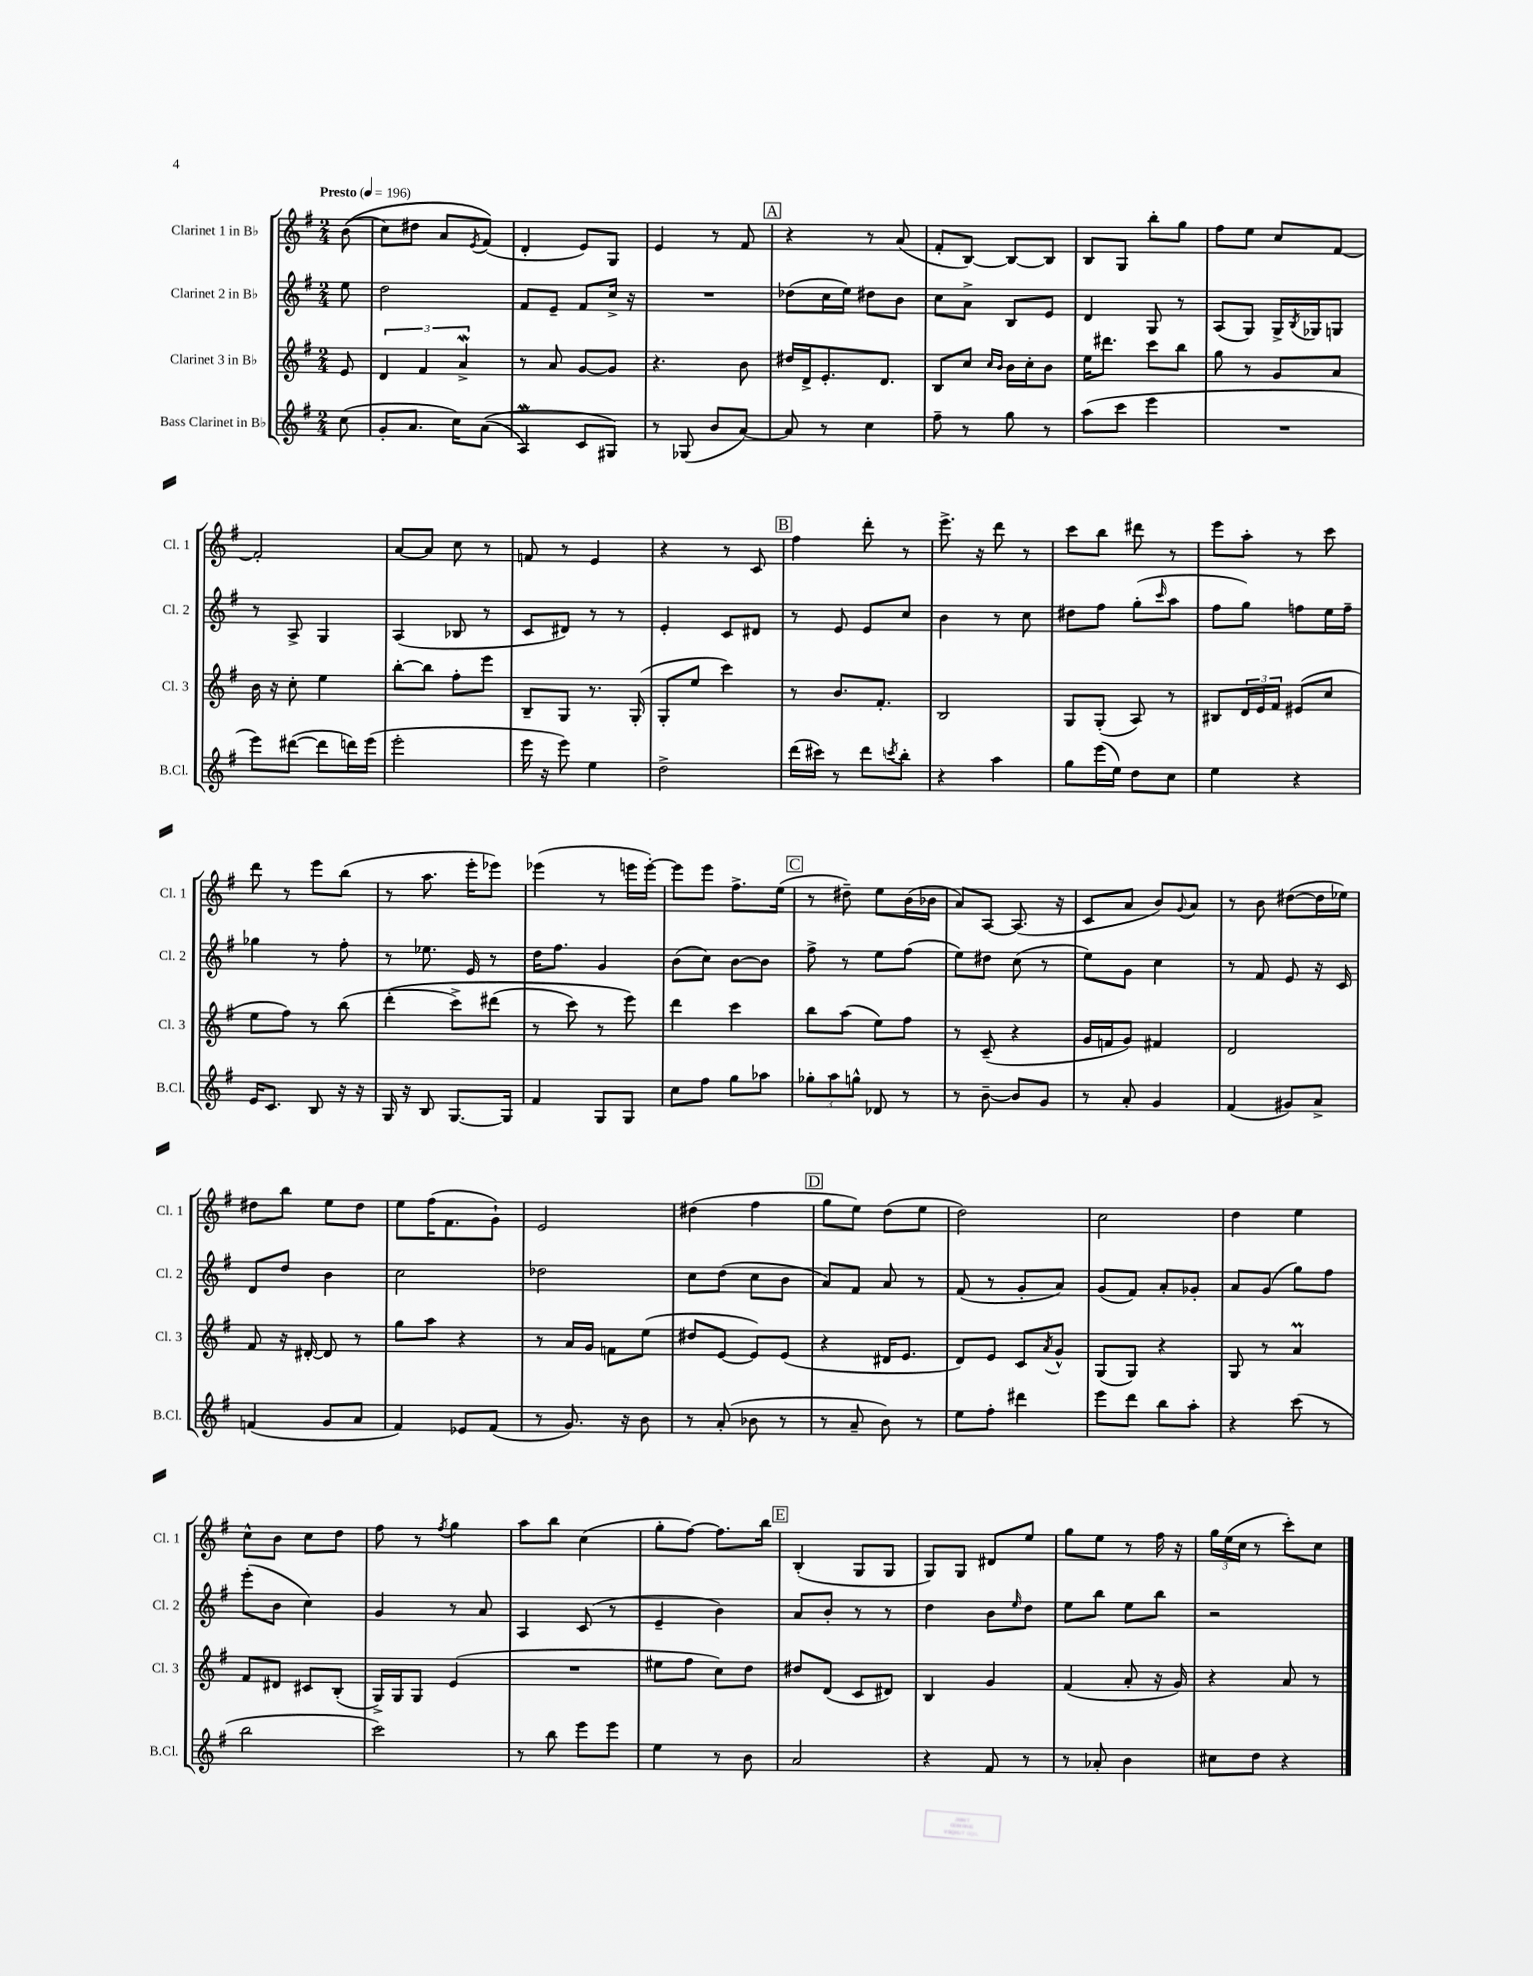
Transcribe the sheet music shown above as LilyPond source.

<<
\new StaffGroup <<
\new Staff = "s0" \with { instrumentName = "Clarinet 1 in Bb" shortInstrumentName = "Cl. 1" } {
    \clef treble \key g \major \numericTimeSignature \time 2/4 \partial 8 \tempo "Presto" 4 = 196
    b'8(\( |
    c''8) dis''8 a'8 \acciaccatura { e'8 } fis'8(\) |
    d'4-. e'8) g8 |
    e'4 r8 fis'8 |
    \mark \markup { \box "A" } r4 r8 a'8( |
    fis'8-. b8~) b8~ b8 |
    b8 g8 b''8-. g''8 |
    fis''8 e''8 c''8 fis'8~ |
    fis'2-. |
    a'8~ a'8 c''8 r8 |
    f'8 r8 e'4 |
    r4 r8 c'8 |
    \mark \markup { \box "B" } fis''4 d'''8-. r8 |
    e'''8.-> r16 d'''8 r8 |
    c'''8 b''8 dis'''8 r8 |
    e'''8 a''8-. r8 c'''8 |
    d'''8 r8 e'''8 b''8( |
    r8 a''8. e'''16-. ees'''8) |
    ees'''4( r8 e'''16 e'''16~-.) |
    e'''8 e'''8 fis''8.-> e''16( |
    \mark \markup { \box "C" } r8 dis''8--) e''8 b'16( bes'16 |
    a'8) a8~ a8.( r16 |
    c'8 a'8 b'8) \appoggiatura { g'8 } a'8 |
    r8 b'8 dis''8~( dis''16 ees''16) |
    dis''8 b''8 e''8 dis''8 |
    e''8 fis''16( fis'8. g'8-!) |
    e'2 |
    dis''4( fis''4 |
    \mark \markup { \box "D" } g''8 e''8) d''8( e''8 |
    d''2) |
    c''2 |
    d''4 e''4 |
    c''8-^ b'8 c''8 d''8 |
    fis''8 r8 \acciaccatura { fis''8 } g''4 |
    a''8 b''8 c''4( |
    g''8-. fis''8~) fis''8. b''16 |
    \mark \markup { \box "E" } b4-.( g8 g8 |
    g8) g8 dis'8 e''8 |
    g''8 e''8 r8 fis''16 r16 |
    \tuplet 3/2 { g''16 e''16( c''16 } r8 c'''8-.) c''8 \bar "|." |
}
\new Staff = "s1" \with { instrumentName = "Clarinet 2 in Bb" shortInstrumentName = "Cl. 2" } {
    \clef treble \key g \major \numericTimeSignature \time 2/4 \partial 8
    e''8 |
    d''2 |
    fis'8 e'8-- fis'8 c''16-> r16 |
    R2 |
    \mark \markup { \box "A" } des''8( c''16 e''16) dis''8 b'8 |
    c''8 a'8-> b8 e'8 |
    d'4 g8 r8 |
    a8( g8) g16-> \acciaccatura { b8 } ges16 g8 |
    r8 a8-> g4 |
    a4( bes8 r8 |
    c'8 dis'8) r8 r8 |
    e'4-. c'8 dis'8 |
    \mark \markup { \box "B" } r8 e'8 e'8 c''8 |
    b'4 r8 c''8 |
    dis''8 fis''8 g''8-.( \grace { c'''16 } a''8 |
    fis''8 g''8) f''8 e''16 f''16-- |
    ges''4 r8 fis''8-. |
    r8 ees''8. e'16 r8 |
    d''16 fis''8. g'4 |
    b'8( c''8) b'8~ b'8 |
    \mark \markup { \box "C" } fis''8-> r8 e''8 fis''8( |
    e''8) dis''8 c''8( r8 |
    e''8) g'8 c''4 |
    r8 fis'8 e'8 r16 c'16 |
    d'8 d''8 b'4 |
    c''2 |
    des''2 |
    c''8 d''8( c''8 b'8 |
    \mark \markup { \box "D" } a'8) fis'8 a'8 r8 |
    fis'8( r8 g'8-. a'8) |
    g'8( fis'8) a'8-. ges'8-. |
    a'8 g'8( g''8) fis''8 |
    e'''8-.( b'8 c''4) |
    g'4 r8 a'8 |
    a4 c'8( r8 |
    e'4-- b'4) |
    \mark \markup { \box "E" } a'8 b'8-. r8 r8 |
    d''4 b'8 \grace { e''16 } d''8 |
    e''8 b''8 e''8 b''8 |
    r2 \bar "|." |
}
\new Staff = "s2" \with { instrumentName = "Clarinet 3 in Bb" shortInstrumentName = "Cl. 3" } {
    \clef treble \key g \major \numericTimeSignature \time 2/4 \partial 8
    e'8 |
    \tuplet 3/2 { d'4 fis'4 a'4->\mordent } |
    r8 a'8 g'8~ g'8 |
    r4. b'8 |
    \mark \markup { \box "A" } dis''16 d'16-> e'8.-. d'8. |
    b8 c''8 \grace { c''16 b'16 } b'16 c''16-. b'8 |
    e''16 dis'''8. c'''8 b''8 |
    g''8 r8 g'8 a'8 |
    b'16 r16 c''8-. e''4 |
    b''8~-. b''8 fis''8-. e'''8 |
    b8-- g8 r8. g16-.( |
    g8-. e''8 c'''4) |
    \mark \markup { \box "B" } r8 b'8. fis'8.-. |
    b2 |
    g8 g8-.( a8) r8 |
    bis8 \tuplet 3/2 { d'16 e'16 fis'16 } eis'8( c''8 |
    e''8 fis''8) r8 b''8( |
    d'''4-.\( c'''8->) dis'''8( |
    r8 c'''8) r8 e'''8\) |
    d'''4 c'''4 |
    \mark \markup { \box "C" } b''8 a''8( e''8) fis''8 |
    r8 c'8--( r4 |
    g'16 f'16 g'8) fis'4 |
    d'2 |
    fis'8 r16 dis'16~-. dis'8 r8 |
    g''8 a''8 r4 |
    r8 a'16 g'16 f'8 e''8( |
    dis''8 e'8~ e'8) e'8( |
    \mark \markup { \box "D" } r4 dis'16 e'8. |
    d'8) e'8 c'8 \acciaccatura { a'8 } g'8-^ |
    g8( g8) r4 |
    g8 r8 a'4\prall |
    fis'8 dis'8 cis'8 b8-.( |
    g16->) g16 g8 e'4( |
    R2 |
    eis''8 fis''8 c''8) d''8 |
    \mark \markup { \box "E" } dis''8 d'8( c'8 dis'8) |
    b4 g'4 |
    fis'4( a'8-. r16 g'16) |
    r4 a'8 r8 \bar "|." |
}
\new Staff = "s3" \with { instrumentName = "Bass Clarinet in Bb" shortInstrumentName = "B.Cl." } {
    \clef treble \key g \major \numericTimeSignature \time 2/4 \partial 8
    c''8( |
    g'8-. a'8. c''16) a'8(\( |
    a4\mordent) c'8 gis8\) |
    r8 ges8( b'8 a'8~) |
    \mark \markup { \box "A" } a'8 r8 c''4 |
    fis''8-- r8 g''8 r8 |
    a''8( c'''8 e'''4 |
    R2 |
    e'''8) dis'''8~( dis'''8 d'''16) e'''16( |
    e'''2-. |
    e'''16 r16 e'''8) e''4 |
    d''2-> |
    \mark \markup { \box "B" } d'''16( cis'''16) r8 d'''8 \acciaccatura { c'''8 } b''8-. |
    r4 a''4 |
    g''8 e'''16( e''16) d''8 c''8 |
    e''4 r4 |
    e'16 c'8. b8 r16 r16 |
    g16 r16 b8 g8.~ g16 |
    fis'4 g8 g8 |
    c''8 fis''8 g''8 aes''8 |
    \mark \markup { \box "C" } \tuplet 3/2 { ges''8-. a''8 g''8-^ } des'8 r8 |
    r8 b'8~-- b'8 g'8 |
    r8 a'8-. g'4 |
    fis'4( gis'8) a'8-> |
    f'4( g'8 a'8 |
    fis'4) ees'8 fis'8( |
    r8 g'8.) r16 b'8 |
    r8 a'8-.( bes'8 r8 |
    \mark \markup { \box "D" } r8 a'8-- b'8) r8 |
    e''8 fis''8-. dis'''4 |
    e'''8 d'''8 b''8 a''8-. |
    r4 c'''8( r8 |
    b''2 |
    c'''2) |
    r8 b''8 e'''8 e'''8 |
    e''4 r8 b'8 |
    \mark \markup { \box "E" } a'2 |
    r4 fis'8 r8 |
    r8 aes'8-. b'4 |
    cis''8 d''8 r4 \bar "|." |
}
>>
>>
\layout { \context { \Score \remove "Bar_number_engraver" } }
